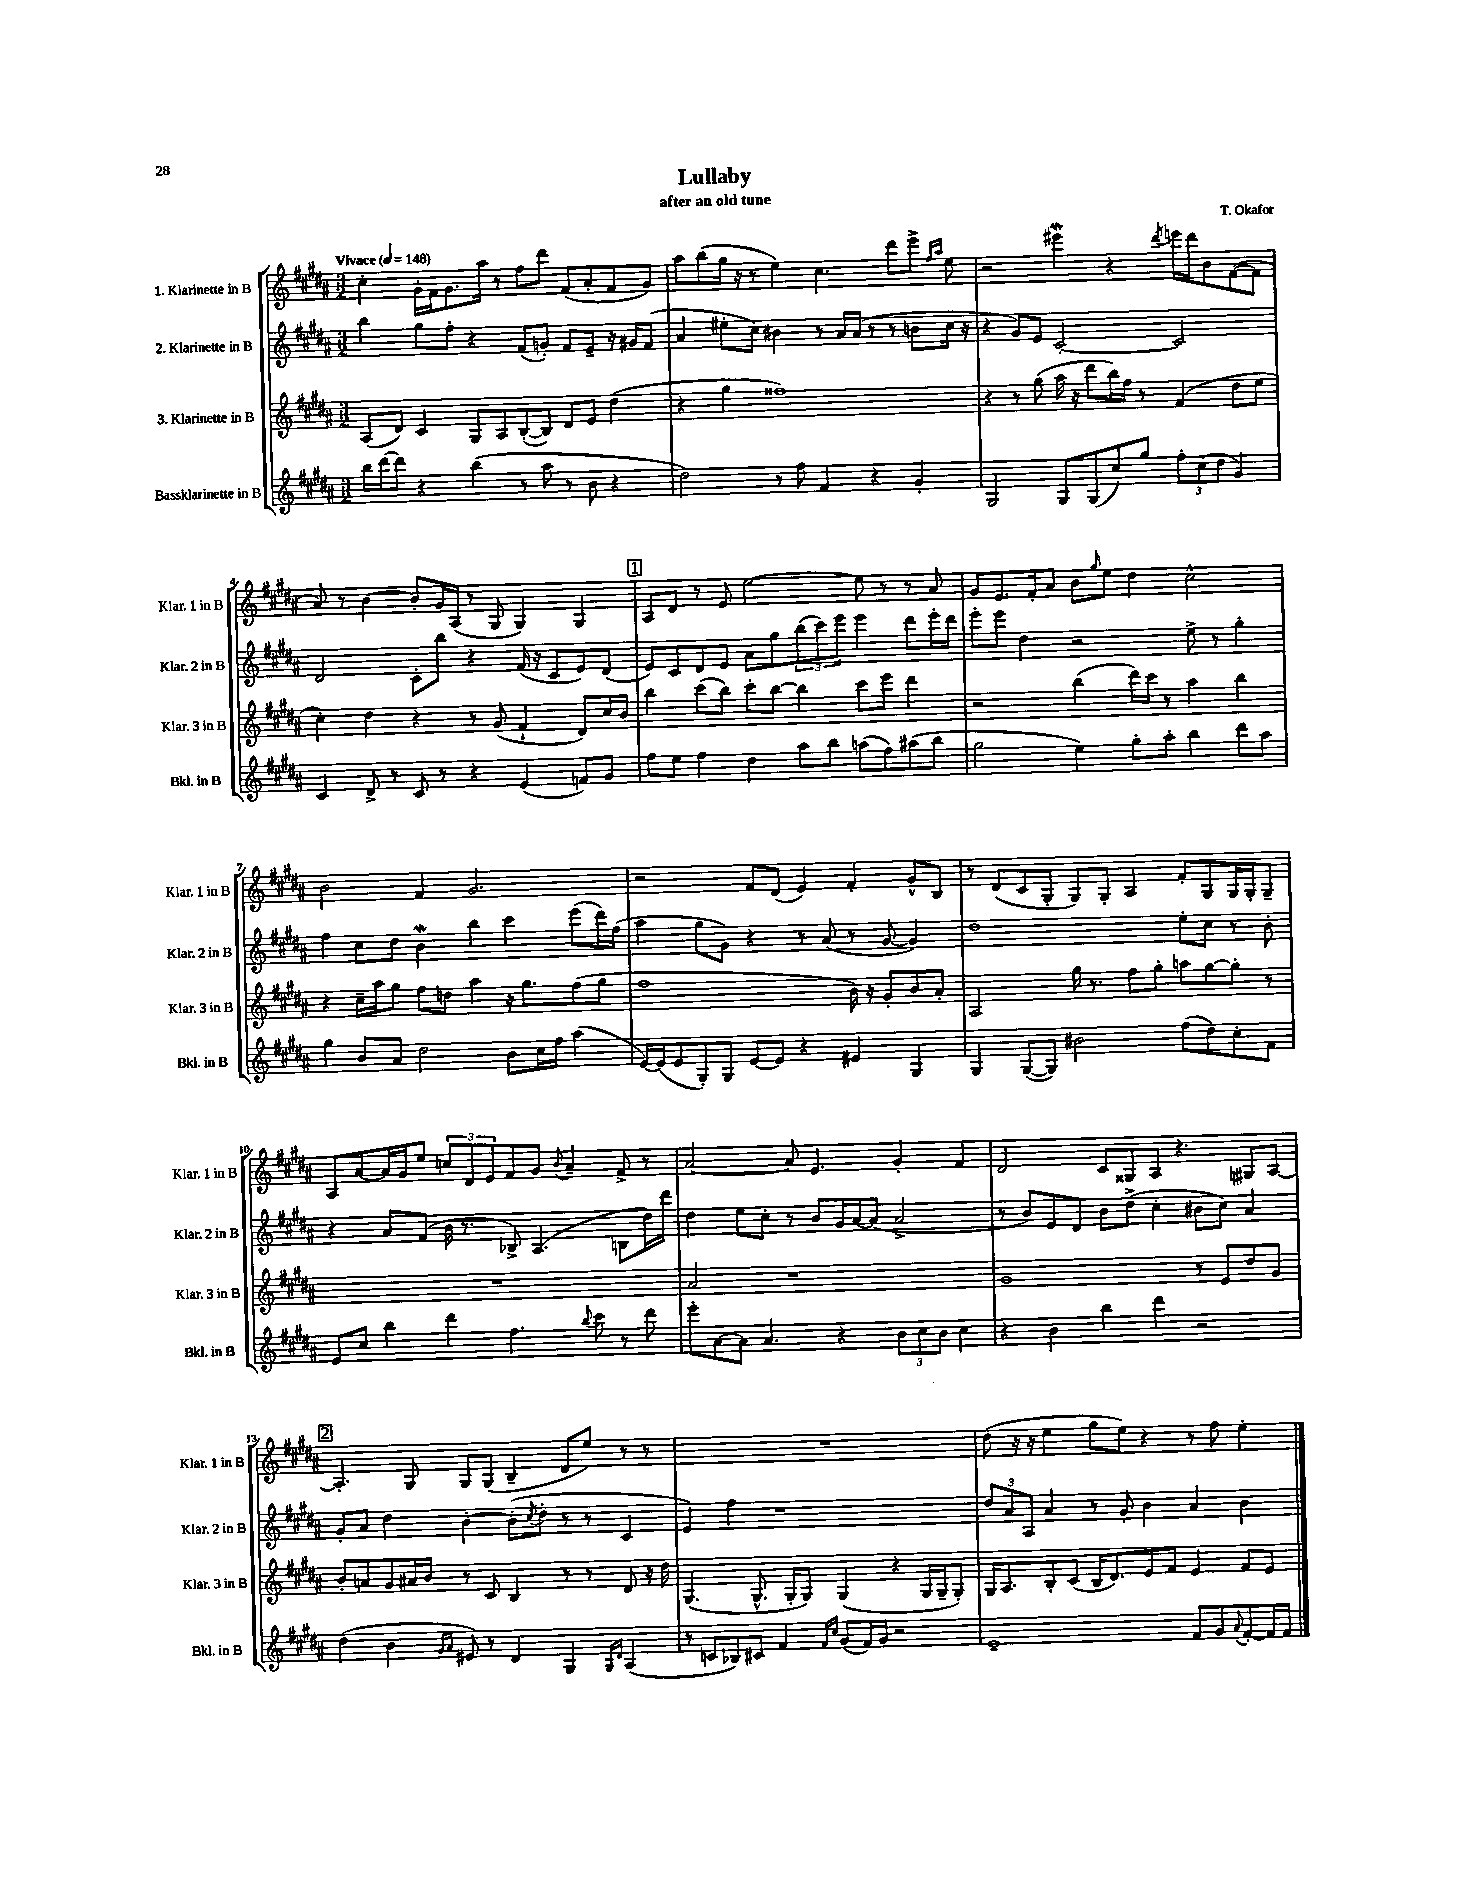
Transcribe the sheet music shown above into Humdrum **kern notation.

**kern	**kern	**kern	**kern
*part4	*part3	*part2	*part1
*staff4	*staff3	*staff2	*staff1
*I"Bassklarinette in B	*I"3. Klarinette in B	*I"2. Klarinette in B	*I"1. Klarinette in B
*I'Bkl. in B	*I'Klar. 3 in B	*I'Klar. 2 in B	*I'Klar. 1 in B
*clefG2	*clefG2	*clefG2	*clefG2
*k[f#c#g#d#a#]	*k[f#c#g#d#a#]	*k[f#c#g#d#a#]	*k[f#c#g#d#a#]
*M3/2	*M3/2	*M3/2	*M3/2
*MM148	*MM148	*MM148	*MM148
=1	=1	=1	=1
!	!	!	!LO:TX:a:B:t=Vivace
16bb\LL	(8A#/L	4bb\	4cc#'\
[16ddd#\J	.	.	.
8ddd#\J]	8d#/J)	.	.
4r	4c#/	8gg#\L	16g#'\LL
.	.	.	16f#\J
.	.	8ff#'\J	8.g#\
(4bb\	8G#/L	4r	.
.	.	.	16aa#\Jk
.	8A#/	.	8r
8r	([8B'/	(8f#/L	8ff#\L
8aa#\	8B/J])	8gn'/J)	8ddd#\J
8r	8d#/L	8f#/L	(8f#/L
8b\	8e/J	8e~/J	8a#'/
4r	(4dd#\	16r	8f#/
.	.	16g#X/KL	.
.	.	(8f#/J	8g#/J)
=2	=2	=2	=2
2dd#\)	4r	4a#/	8aa#\L
.	.	.	(8bb\
.	4gg#\	8ee#X'\L	16gg#\Jk
.	.	.	16r
.	.	8cc#\J)	8r
8r	1ff##X)	4b#X\	4ee\)
8ff#\	.	.	.
4f#/	.	8r	4.cc#\
.	.	16a#/LL	.
.	.	(16a#/JJ	.
4r	.	8r	.
.	.	8r	8ddd#\L
4g#'/	.	8bn\L	8eee^\J
.	.	.	16qqff#/LL
.	.	.	16qqaa#/JJ
.	.	16cc#\Jk	8ee\
.	.	16r	.
=3	=3	=3	=3
2G#/	4r	4r	2r
.	8r	8g#/L)	.
.	(8gg#\	8e/J	.
8G#/L	16aa#\	[2c#'/	4eee#XW\
.	16r	.	.
(8G#/	8ddd#\L	.	.
8cc#/)	16bb\L)	.	4r
.	16ff#\JJ	.	.
8gg#/J	8r	.	.
.	.	.	8qddd#/
12ff#'\L	(4f#/	2c#/]	16eeen\LL
.	.	.	16ddd#\J
(12cc#\	.	.	.
.	.	.	8b\
12dd#\J	.	.	.
4g#/)	8dd#\L	.	([8f#\
.	8ee\J	.	8f#\J]
!!LO:LB:g=z
=4	=4	=4	=4
4c#/	4cc#'\)	2d#/	8a#/)
.	.	.	8r
8d#^/	4dd#\	.	[4b\
8r	.	.	.
8c#/	4r	8c#'\L	8b'/L]
8r	.	8bb\J	16g#/L
.	.	.	(16A#/JJ
4r	8r	4r	8r
.	(8g#/	.	8G#/
(4e/	4f#`/	(16f#/	4G#/)
.	.	16r	.
.	.	8c#/L	.
8fn/L)	8d#/L)	8e/)	4G#/
8g#/J	16cc#/L	(8d#/J	.
.	16b/JJ	.	.
!!LO:REH:place=s1:t=1
=5	=5	=5	=5
8ff#\L	4bb\	8e/L)	8A#/L
8ee\J	.	8c#/	8d#/J
4ff#\	(8ccc#\L	8d#/	8r
.	8bb\J)	8e/J	8e/
4dd#\	8ccc#'\L	8a#\L	[2ee\
.	[8bb\J	8gg#\	.
8aa#\L	4bb\]	(12bb\	.
.	.	12ccc#\)	.
8bb\J	.	.	.
.	.	12eee\J	.
(8aan\L	8ccc#\L	4eee\	8ee\]
8ff#\)	8eee\J	.	8r
(8aa#X\	4ddd#\	8ddd#\L	8r
8bb\J	.	16eee'\L	8a#/
.	.	16ddd#\JJ	.
=6	=6	=6	=6
2gg#\	2r	8eee'\L	8g#/L
.	.	8eee\J	8.e/
.	.	4dd#\	.
.	.	.	16f#'/k
.	.	.	8a#/J
4ee\)	(4bb\	2r	8b\L
.	.	.	16qqgg#/
.	.	.	8ee\J
8gg#'\L	16ddd#\LL)	.	4dd#\
.	16ccc#\JJ	.	.
8aa#'\J	8r	.	.
4bb\	4aa#\	8ee^\	2cc#^^\
.	.	8r	.
8ddd#\L	4bb\	4gg#'\	.
8aa#\J	.	.	.
!!LO:LB:g=z
=7	=7	=7	=7
4gg#\	4r	4ff#\	2b\
8b/L	16cc#~\LL	8cc#\L	.
.	16aa#\J	.	.
8a#/J	8gg#\J	8dd#\J	.
2dd#\	8ff#\L	4bw\	4f#/
.	8ddn\J	.	.
.	4aa#\	4bb\	2.g#/
8b\L	16r	4ccc#\	.
.	8.gg#\L	.	.
16cc#\L	.	.	.
16ff#\JJ	.	.	.
(4aa#\	(8ff#\	(8eee\L	.
.	8gg#\J	16ddd#\L)	.
.	.	(16ff#\JJ	.
=8	=8	=8	=8
[16e/LL)	1ff#	4aa#\	2r
(16e/J]	.	.	.
8e/	.	.	.
8G#'/)	.	8gg#\L	.
8G#/J	.	8g#\J)	.
[8e/L	.	4r	8f#/L
8e/J]	.	.	(8d#/J
4r	.	8r	4e/)
.	.	(8a#/	.
4e#X/	16b\)	8r	4f#'/
.	16r	.	.
.	8g#'/L	[8g#/	.
4G#/	8b/	4g#/])	8g#^^/L
.	8a#'/J	.	8B/J
=9	=9	=9	=9
4G#/	2A#/	1dd#	8r
.	.	.	(8d#/L
([8G#/L	.	.	8c#/
8G#/J])	.	.	8G#'/J
2b#X\	16gg#\	.	8G#/L)
.	8.r	.	.
.	.	.	8G#'/J
.	8ff#\L	.	4A#/
.	8gg#'\J	.	.
(8ff#\L	8aan\L	8ee'\L	8f#'/L
8dd#\)	[8gg#\	8cc#\J	8G#/
8cc#'\	8gg#'\J]	8r	16G#/L
.	.	.	16G#'/J
8f#\J	8r	8b'\	8G#~/J
!!LO:LB:g=z
=10	=10	=10	=10
8e/L	1.r	4r	8A#/L
8cc#/J	.	.	[8a#/
4bb\	.	8a#/L	16a#/L]
.	.	.	16g#/J
.	.	(8f#/J	8ee/J
4ddd#\	.	16b\	12ccn/L
.	.	8.r	.
.	.	.	12d#/
.	.	.	12e/
4.ff#\	.	8B-X^/)	8f#/
.	.	(4.A#/	8g#/J
.	.	.	8qqb/
.	.	.	4a#~/
8qqbb/	.	.	.
8ccc#\	.	.	.
8r	.	8Bn\L	8f#^/
8ddd#\	.	16dd#\L)	8r
.	.	16ddd#\JJ	.
=11	=11	=11	=11
8eee'\L	2a#/	4dd#\	[2a#/
[8a#\	.	.	.
8a#\J]	.	8ee\L	.
4.a#/	.	8cc#'\J	.
.	1r	8r	8a#/]
.	.	8b/L	4.e/
4r	.	16g#/L	.
.	.	[16a#/J	.
.	.	(8a#/J]	.
12b\L	.	2a#^/	4g#'/
12cc#\	.	.	.
12b\J	.	.	.
4cc#\	.	.	4f#/
=12	=12	=12	=12
4r	1g#	8r	2d#/
.	.	8b/L)	.
4b\	.	8e/	.
.	.	8d#/J	.
4bb\	.	8b\L	8c#/L
.	.	(8dd#^\J	8G##X/
4ddd#\	.	4cc#'\	8A#/J
.	.	.	4.r
2r	8r	8b#X\L	.
.	8e/L	8cc#\J)	.
.	8dd#/	4a#/	8G#X/L
.	8g#/J	.	[8A#/J
!!LO:LB:g=z
!!LO:REH:place=s1:t=2
=13	=13	=13	=13
(4dd#\	8b'/L	8g#'/L	4.A#'/]
.	8an/	8a#/J	.
4b\	8g#/	4dd#\	.
.	16a#X/L	.	8G#/
.	16b/JJ	.	.
16qqg#/LL	.	.	.
16qqa#/JJ	.	.	.
8e#X/)	8r	[4b'\	8G#/L
8r	8c#/	.	(8G#/J
4d#/	4B/	(8b'\L]	4B~/
.	.	8qcc#/	.
.	.	8dd#'\J	.
4G#/	8r	8r	8d#/L
.	8r	8r	8ee/J)
16qqG#/LL	.	.	.
16qqd#/JJ	.	.	.
(4A#/	8d#/	4c#/	8r
.	16r	.	8r
.	16dd#\	.	.
=14	=14	=14	=14
8r	(4.G#/	4e/)	1.r
8cn/L	.	.	.
8B-X/)	.	4ff#\	.
8c#X/J	8.G#^^/	.	.
4f#/	.	1r	.
.	16G#'/KL	.	.
.	8G#/J)	.	.
16qqf#/LL	.	.	.
16qqcc#/JJ	.	.	.
(8g#/L	(4G#/	.	.
16f#/L)	.	.	.
16g#/JJ	.	.	.
2r	4r	.	.
.	16G#/LL	.	.
.	16G#~/J	.	.
.	8G#'/J)	.	.
=15	=15	=15	=15
1e~	16G#/KL	12dd#/L	(8dd#\
.	8.A#/	.	.
.	.	12a#/	.
.	.	.	16r
.	.	12A#/J	.
.	.	.	16r
.	8B'/	4a#/	4ee\
.	(8c#/J	.	.
.	16B/KL	8r	8gg#\L
.	8.d#/)	.	.
.	.	8g#'/	8ee\J)
.	8e/	4b\	4r
.	8f#/J	.	.
8f#/L	4e/	4a#/	8r
8g#/	.	.	8ff#\
8qqa#/	.	.	.
[8f#'/	8f#/L	4b\	4ee'\
16f#/L]	8e/J	.	.
16f#/JJ	.	.	.
==	==	==	==
*-	*-	*-	*-
